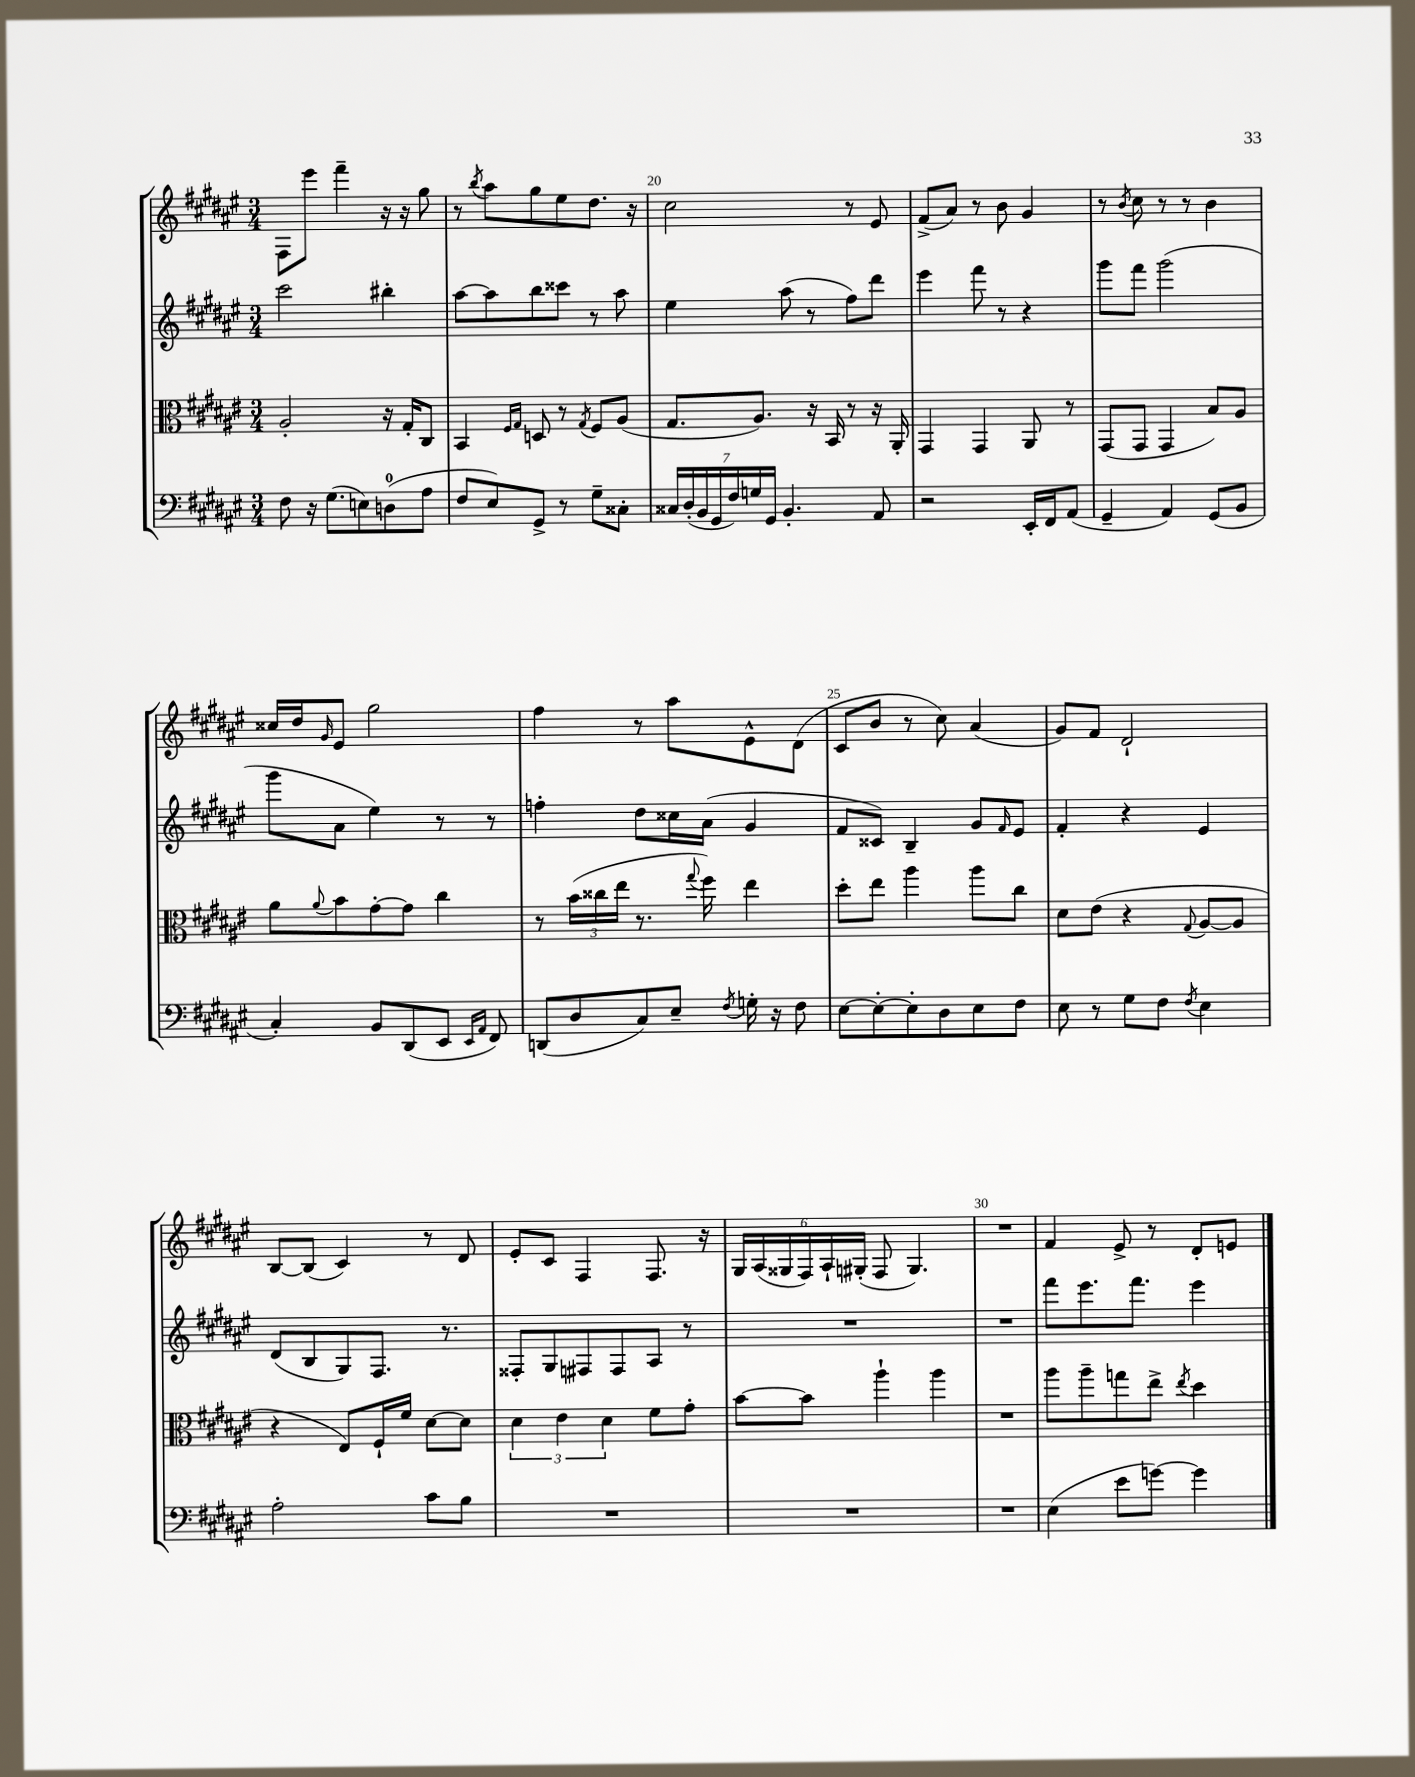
<<
\new StaffGroup <<
\new Staff = "s0" {
    \clef treble \key fis \major \numericTimeSignature \time 3/4
    fis8 eis'''8 fis'''4-- r16 r16 gis''8 |
    r8 \acciaccatura { b''8 } ais''8 gis''8 eis''8 dis''8. r16 |
    cis''2 r8 eis'8 |
    fis'8->( ais'8) r8 b'8 gis'4 |
    r8 \acciaccatura { b'8 } cis''8 r8 r8 b'4 |
    cisis''16 dis''16 \grace { gis'16 } eis'8 gis''2 |
    fis''4 r8 ais''8 eis'8-^ dis'8( |
    cis'8 b'8 r8 cis''8) ais'4( |
    gis'8) fis'8 dis'2-! |
    b8~ b8( cis'4) r8 dis'8 |
    eis'8-. cis'8 fis4 fis8. r16 |
    \tuplet 6/4 { gis16 ais16( gisis16 fis16) ais16-! gis16-.( } fis8 gis4.) |
    R2. |
    fis'4 eis'8-> r8 dis'8-. e'8 \bar "|." |
}
\new Staff = "s1" {
    \clef treble \key fis \major \numericTimeSignature \time 3/4
    cis'''2 bis''4-. |
    ais''8~ ais''8 b''8 cisis'''8 r8 ais''8 |
    eis''4 ais''8( r8 fis''8) dis'''8 |
    eis'''4 fis'''8 r8 r4 |
    gis'''8 fis'''8 gis'''2( |
    gis'''8 ais'8 eis''4) r8 r8 |
    f''4-. dis''8 cisis''16 ais'16( gis'4 |
    fis'8 cisis'8) b4-- gis'8 \grace { fis'16 } eis'8 |
    fis'4-. r4 eis'4 |
    dis'8( b8 gis8) fis8. r8. |
    fisis8-. gis8 fis8 fis8 ais8 r8 |
    R2. |
    R2. |
    fis'''8 eis'''8. fis'''8. eis'''4 \bar "|." |
}
\new Staff = "s2" {
    \clef alto \key fis \major \numericTimeSignature \time 3/4
    ais2-. r16 gis16-. cis8 |
    b,4 \grace { fis16 gis16 } d8 r8 \acciaccatura { gis8 } fis8 ais8( |
    gis8. ais8.) r16 b,16 r8 r16 ais,16-. |
    gis,4 gis,4 ais,8 r8 |
    gis,8( gis,8 gis,4 b8) ais8 |
    ais'8 \appoggiatura { ais'8 } b'8 gis'8~-. gis'8 cis''4 |
    r8 \tuplet 3/2 { b'16( cisis''16 eis''16 } r8. \appoggiatura { gis''8 } fis''16) eis''4 |
    dis''8-. eis''8 ais''4 ais''8 cis''8 |
    dis'8 eis'8( r4 \appoggiatura { gis8 } ais8~ ais8 |
    r4 eis8) fis16-! fis'16 dis'8~ dis'8 |
    \tuplet 3/2 { dis'4 eis'4 dis'4 } fis'8 gis'8-. |
    b'8~ b'8 ais''4-! ais''4 |
    R2. |
    ais''8 ais''8-- g''8 eis''8-> \acciaccatura { eis''8 } dis''4 \bar "|." |
}
\new Staff = "s3" {
    \clef bass \key fis \major \numericTimeSignature \time 3/4
    fis8 r16 gis8.( e8) d8-0( ais8 |
    fis8 eis8) gis,8-> r8 gis8-- cisis8-. |
    \tuplet 7/4 { cisis16 dis16-.( b,16 gis,16 fis16) g16 gis,16 } b,4.-. ais,8 |
    r2 eis,16-. fis,16 ais,8( |
    gis,4-- ais,4) gis,8( b,8 |
    cis4-.) b,8 dis,8( eis,8 \grace { eis,16 ais,16 } fis,8) |
    d,8( dis8 cis8) eis8-- \acciaccatura { fis8 } g16-. r16 fis8 |
    eis8~ eis8~-. eis8-. dis8 eis8 fis8 |
    eis8 r8 gis8 fis8 \acciaccatura { fis8 } eis4 |
    ais2-. cis'8 b8 |
    R2. |
    R2. |
    R2. |
    eis4( eis'8 g'8~) g'4 \bar "|." |
}
>>
>>
\layout { \context { \Score currentBarNumber = #18 \override BarNumber.break-visibility = ##(#f #t #t) barNumberVisibility = #(every-nth-bar-number-visible 5) } }
